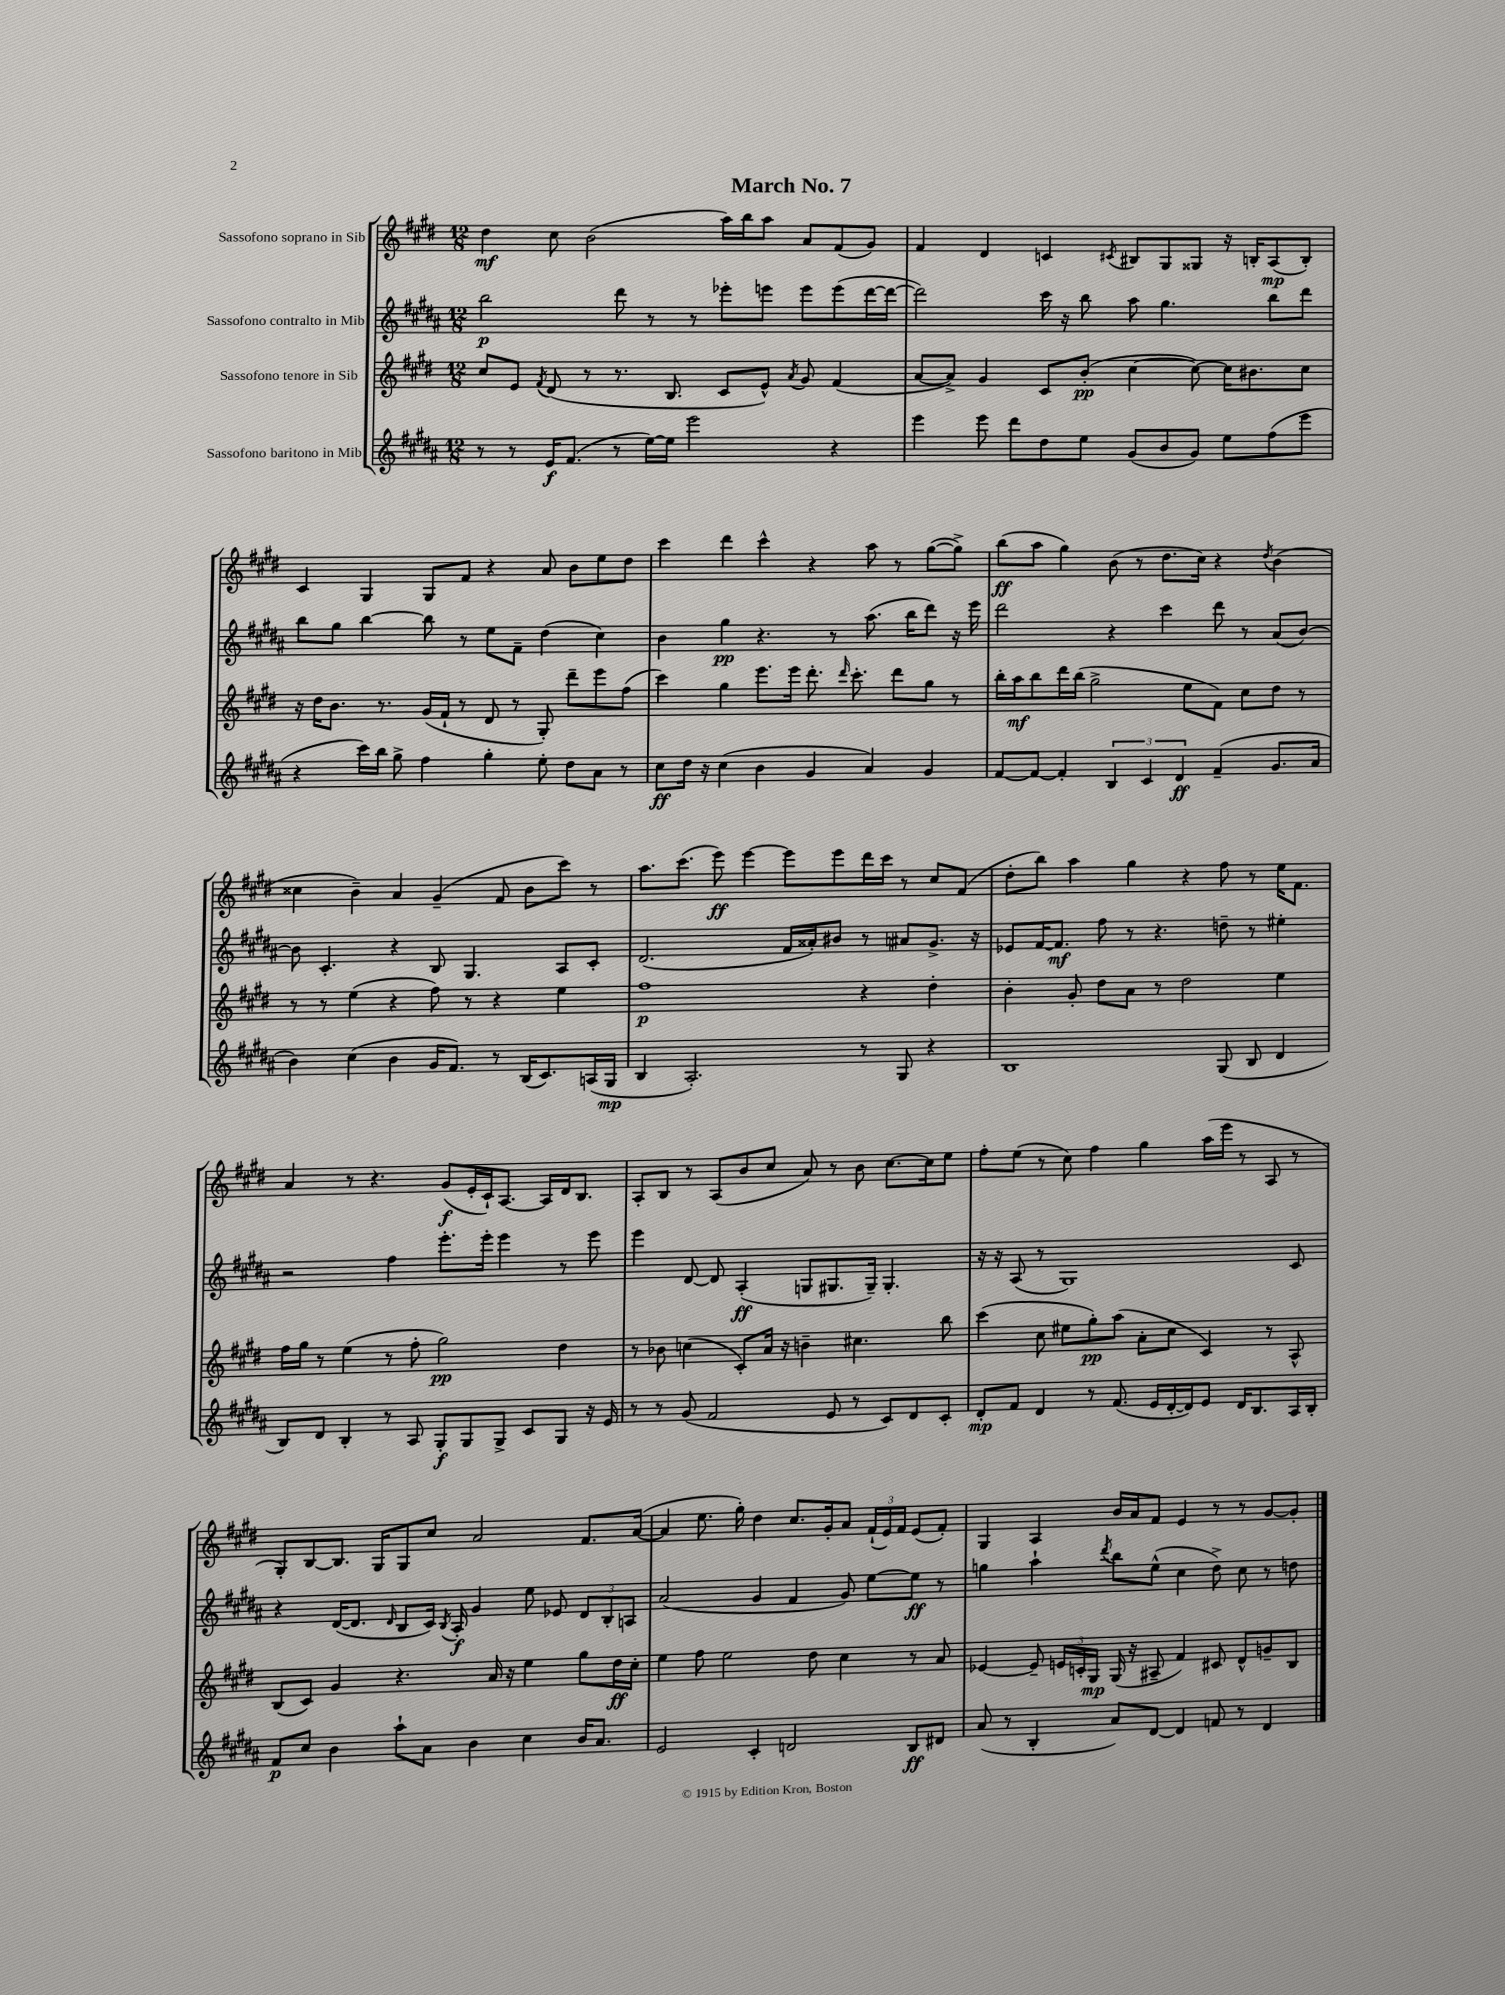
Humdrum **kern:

**kern	**kern	**kern	**kern
*staff4	*staff3	*staff2	*staff1
*clefG2	*clefG2	*clefG2	*clefG2
*k[f#c#g#d#a#]	*k[f#c#g#d#]	*k[f#c#g#d#a#]	*k[f#c#g#d#]
*M12/8	*M12/8	*M12/8	*M12/8
8r	8cc#	2bb	4dd#
8r	8e	.	.
.	8qf#	.	.
16e	(8d#	.	8cc#
(8.f#	.	.	.
.	8r	.	(2b
8r	8.r	8ddd#	.
[16ee)	.	8r	.
16ee]	8.B	.	.
2eee	.	8r	.
.	8c#	8eee-'	16aa)
.	.	.	16bb
.	8e^^)	8eee	8aa
.	8qa	.	.
.	8g#	8eee	8a
4r	(4f#	(8eee	(8f#
.	.	[16ddd#	8g#)
.	.	16ddd#_	.
=	=	=	=
4eee	[8a	2ddd#])	4f#
.	8a^])	.	.
8eee	4g#	.	4d#
8ddd#	.	.	.
8dd#	8c#	16ccc#	4c
.	.	16r	.
8ee	(8b'	8bb	.
.	.	.	8qc#
(8g#	[4cc#	8aa#	8B#
8b	.	4.gg#	8G#
8g#)	8cc#_)	.	8G##
8ee	16cc#]	.	16r
.	8.b#	.	16B'
(8ff#	.	8bb	(8A
8eee	8cc#	8ddd#	8B')
=	=	=	=
4r	16r	8bb	4c#
.	16dd#	.	.
.	8.b	8gg#	.
16ccc#)	.	[4bb	4G#
16bb	8.r	.	.
8gg#^	.	.	.
4ff#	(16g#	8bb]	8G#
.	16f#`	.	.
.	8r	8r	8f#
4gg#'	8d#	8ee	4r
.	8r	8f#~	.
8ee'	8G#')	(4dd#	8a
8dd#	8ddd#~	.	8b
8a#	8eee	4cc#)	8ee
8r	(8ff#	.	8dd#
=	=	=	=
8cc#	4ccc#)	4b	4ccc#
16dd#	.	.	.
16r	.	.	.
(4cc#	4gg#	4gg#	4ddd#
4b	8.eee	4.r	4ccc#^^
.	16eee	.	.
4g#	8.ddd#'	.	4r
.	.	8r	.
.	16qqddd#	.	.
.	8.ccc#'	.	.
4a#)	.	(8.aa#	8aa
.	8ddd#	.	8r
.	.	16bb	.
4g#	8gg#	8ddd#)	([8gg#
.	8r	16r	8gg#^])
.	.	16eee	.
=	=	=	=
[8f#	16bb'	2ddd#	(8bb
.	16aa	.	.
8f#_	8bb	.	8aa
4f#']	16ddd#	.	4gg#)
.	(16bb	.	.
.	2gg#^	.	.
6B	.	4r	(8b
.	.	.	8r
6c#	.	.	.
.	.	4ccc#	8.dd#
6d#	.	.	.
.	8ee	.	.
.	.	.	16cc#)
(4f#~	8f#)	8ddd#	4r
.	8cc#	8r	.
.	.	.	8qdd#
8.g#	8dd#	(8a#	(4b
.	8r	[8b)	.
16a#	.	.	.
=	=	=	=
4b)	8r	8b]	4cc##
.	8r	4.c#'	.
(4cc#	(4ee	.	4b~)
4b	4r	4r	4a
16g#	8ff#)	8B	(4g#~
8.f#)	.	.	.
.	8r	4.G#	.
8r	4r	.	8f#
(16B	.	.	8b
8.c#)	.	.	.
.	4ee	8A#	8ccc#)
(16A	.	8c#'	8r
16G#	.	.	.
=	=	=	=
4B	1ff#	(2.d#	8.aa
.	.	.	(8.ccc#
2.A#')	.	.	.
.	.	.	8eee)
.	.	.	[4eee
.	.	16f#	8eee]
.	.	16a##')	.
.	.	8b#	8eee
8r	4r	8r	16ddd#
.	.	.	16ccc#
8G#	.	8a#	8r
4r	4dd#'	8.g#^	8cc#
.	.	.	(8f#
.	.	16r	.
=	=	=	=
1B	4b'	8e-	8dd#'
.	.	[16f#	8bb)
.	.	8.f#]	.
.	8g#'	.	4aa
.	8dd#	8ff#	.
.	8a	8r	4gg#
.	8r	4.r	.
.	2dd#	.	4r
(8G#	.	8dd~	8ff#
8B	.	8r	8r
4d#	4ee	4ee#'	16ee
.	.	.	8.f#
=	=	=	=
8B)	16ff#	2r	4a
.	16gg#	.	.
8d#	8r	.	.
4B'	(4ee	.	8r
.	.	.	4.r
8r	8r	4ff#	.
8A#	8ff#'	.	.
8G#'	2gg#)	8.eee'	(8g#
8G#	.	.	16e'
.	.	16eee'	16c#`)
8G#^	.	4eee	[8.A
8c#	.	.	.
.	.	.	16A]
8G#	4dd#	8r	16d#
.	.	.	8.B
16r	.	8eee	.
16e	.	.	.
=	=	=	=
8r	8r	4eee	8A'
8r	8b-	.	8B
(8g#	(4cc	[8d#	8r
2f#	.	8d#]	(8A
.	8c#')	(4A#'	8b
.	16a	.	8cc#
.	16r	.	.
.	4b~	8G	8a)
8e	.	8.G#	8r
8r	4.cc#	.	8b
.	.	16G#~)	.
8c#)	.	4.G#'	[8.cc#
8d#	.	.	.
.	.	.	16cc#]
8c#'	8bb	.	8ee
=	=	=	=
8d#'	(4ccc#	16r	8ff#'
.	.	16r	.
8f#	.	(8A#	(8ee
4d#	8cc#	8r	8r
.	8ee#	1G#)	8cc#)
8r	8gg#')	.	4ff#
(8.f#	(8aa	.	.
.	8a'	.	4gg#
16e	.	.	.
[16d#'	8cc#	.	.
16d#])	.	.	.
8e	4c#)	.	(16aa
.	.	.	16eee
16d#	.	.	8r
8.B	.	.	.
.	8r	.	8A
16A#	8A^^	8c#	8r
16B'	.	.	.
=	=	=	=
8f#	(8B	4r	8G#')
8cc#	8c#)	.	[8B
4b	4g#	([16d#	8.B]
.	.	8.d#]	.
.	.	.	16G#
.	.	16qqd#	.
8aa#`	4.r	8B	8G#
8a#	.	16c#)	8cc#
.	.	8qB	.
.	.	16A#'	.
4b	.	4g#	2a
.	16a	.	.
.	16r	.	.
4cc#	4ee	8ee	.
.	.	8e-	.
16b	8gg#	12d#	8.f#
8.a#	.	.	.
.	.	12B'	.
.	16dd#	.	.
.	.	12A	.
.	16cc#'	.	([16a
=	=	=	=
2e	4ee	(2a#	4a]
.	8ff#	.	8.ee
.	2ee	.	.
.	.	.	16gg#')
4c#'	.	4g#	4dd#
2d	.	4f#	8.cc#
.	8dd#	.	.
.	.	.	16g#'
.	4cc#	8g#)	8a
.	.	[8ee	(24f#`
.	.	.	24e)
.	.	.	24f#
8B	8r	8ee]	(8e
8d#	8a	8r	8f#')
=	=	=	=
(8a#	[4e-	4gg	4G#
8r	.	.	.
4B'	8e-~]	4aa#`	4A
.	24e	.	.
.	24c'	.	.
.	24G#	.	.
.	.	8qddd#	.
8a#)	(16G#	8bb	16b
.	16r	.	16a
[8d#	8A#~	(8ee^^	8f#
4d#]	4f#)	4cc#	4e
8f	8c#	8dd#^)	8r
8r	8d#^^	8cc#	8r
4d#	8g~	8r	[8g#
.	8B	8dd	8g#']
==	==	==	==
*-	*-	*-	*-
